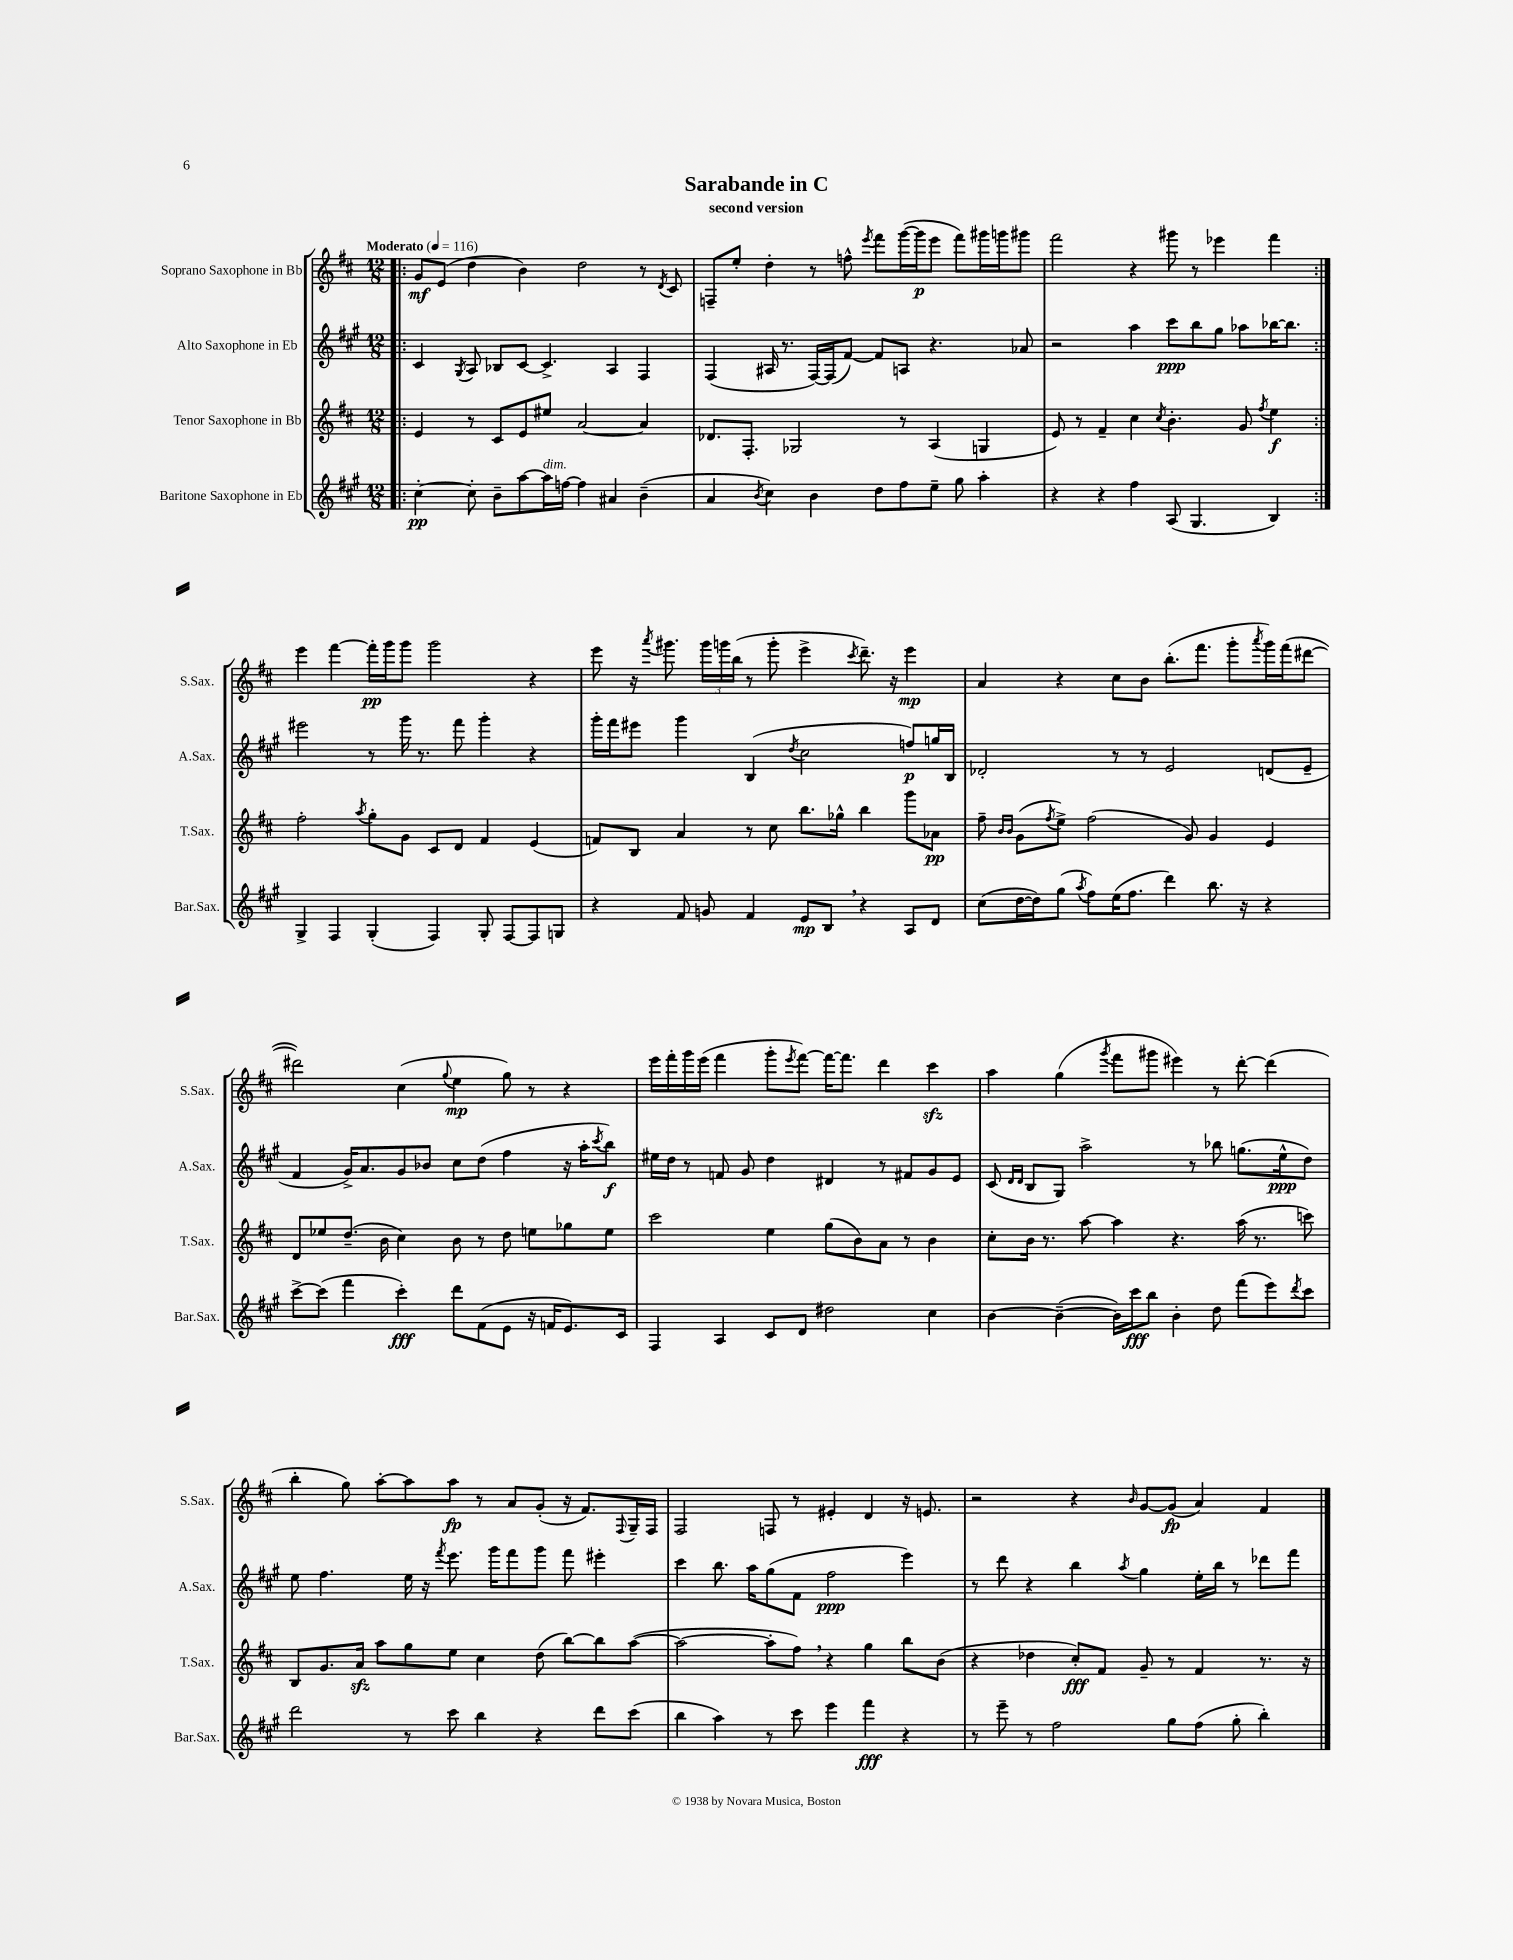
\header { title = "Sarabande in C" subtitle = "second version" }
<<
\new StaffGroup <<
\new Staff = "s0" \with { instrumentName = "Soprano Saxophone in Bb" shortInstrumentName = "S.Sax." } {
    \clef treble \key d \major \numericTimeSignature \time 12/8 \tempo "Moderato" 4 = 116
    \repeat volta 2 { \bar ".|:" g'8\mf e'8( d''4 b'4) d''2 r8 \acciaccatura { d'8 } cis'8 |
    f8-- e''8-. d''4-. r8 f''8-^ \acciaccatura { e'''8 } fis'''8 g'''16~( g'''16\p e'''8 fis'''8) gis'''16 g'''16 gis'''8 |
    fis'''2 r4 gis'''8 r8 ees'''4 fis'''4 | }
    e'''4 fis'''4~ fis'''16-.\pp g'''16 g'''8 g'''2 r4 |
    e'''8 r16 \acciaccatura { a'''8 } gis'''8. \tuplet 3/2 { gis'''16 g'''16 b''16( } r8 g'''8-. e'''4-> \acciaccatura { cis'''8 } d'''8.--) r16 e'''4\mp |
    a'4 r4 cis''8 b'8 b''8.-.( fis'''8. g'''8-. \acciaccatura { a'''8 } g'''16) fis'''16( dis'''8~ |
    dis'''2) cis''4( \appoggiatura { g''8 } e''4\mp g''8) r8 r4 |
    e'''16 fis'''16-. g'''16 e'''16( fis'''4 g'''8-. \acciaccatura { e'''8 } fis'''8~) fis'''16~ fis'''8. d'''4 cis'''4\sfz |
    a''4 g''4( \acciaccatura { g'''8 } fis'''8 gis'''8 eis'''4) r8 d'''8~-. d'''4( |
    b''4-. g''8) a''8~-. a''8 a''8\fp r8 a'8 g'8-.( r16 fis'8.) \appoggiatura { fis8 } g16-- fis16 |
    fis2 f8 r8 eis'4-. d'4 r16 e'8. |
    r2 r4 \grace { b'16 } g'8~ g'8\fp( a'4) fis'4 \bar "|." |
}
\new Staff = "s1" \with { instrumentName = "Alto Saxophone in Eb" shortInstrumentName = "A.Sax." } {
    \clef treble \key a \major \numericTimeSignature \time 12/8
    \repeat volta 2 { \bar ".|:" cis'4 \acciaccatura { gis8 } a8 bes8 cis'8~ cis'4.-> a4 fis4 |
    fis4( ais16 r8. fis16~) fis16( fis'8~) fis'8 a8 r4. aes'8 |
    r2 a''4 cis'''8\ppp b''8 gis''8 aes''8 bes''16~ bes''8. | }
    eis'''2 r8 gis'''16 r8. fis'''8 gis'''4-. r4 |
    gis'''16-. fis'''16 eis'''8 gis'''4 b4( \acciaccatura { d''8 } cis''2 f''8\p) g''16 b16 |
    des'2-. r8 r8 e'2 d'8( e'8-- |
    fis'4 gis'16->) a'8. gis'8 bes'8 cis''8 d''8( fis''4 r16 a''16-. \acciaccatura { cis'''8 } b''8\f) |
    eis''16 d''16 r8 f'8 gis'8 d''4 dis'4 r8 fis'8 gis'8 e'8 |
    cis'8( \grace { d'16 d'16 } b8 gis8) a''2-> r8 bes''8 g''8.( e''16-^\ppp d''8) |
    e''8 fis''4. e''16 r16 \acciaccatura { fis'''8 } e'''8. gis'''16 fis'''8 gis'''8 fis'''8 eis'''4-. |
    cis'''4 b''8. a''16 gis''8( fis'8 fis''2\ppp e'''4) |
    r8 d'''8 r4 b''4 \acciaccatura { a''8 } gis''4 e''16-. b''16 r8 des'''8 fis'''8 \bar "|." |
}
\new Staff = "s2" \with { instrumentName = "Tenor Saxophone in Bb" shortInstrumentName = "T.Sax." } {
    \clef treble \key d \major \numericTimeSignature \time 12/8
    \repeat volta 2 { \bar ".|:" e'4 r8 cis'8 e'8 eis''8 a'2~ a'4 |
    des'8. fis8.-. ges2 r8 a4( g4 |
    e'8) r8 fis'4-- cis''4 \acciaccatura { cis''8 } b'4.-. g'8 \acciaccatura { fis''8 } e''4\f | }
    fis''2-. \acciaccatura { a''8 } g''8-. g'8 cis'8 d'8 fis'4 e'4( |
    f'8) b8 a'4 r8 cis''8 b''8. ges''16-^ b''4 g'''8 aes'8\pp |
    fis''8-- \grace { b'16 b'16 } g'8( \acciaccatura { fis''8 } e''8->) fis''2( g'8) g'4 e'4 |
    d'8 ees''8 d''8.--( b'16 cis''4) b'8 r8 d''8 e''8 ges''8 e''8 |
    cis'''2 e''4 g''8( b'8) a'8 r8 b'4 |
    cis''8-. b'16 r8. a''8~ a''4 r4. a''16( r8. c'''8) |
    b8 g'8. a'16\sfz a''8 g''8 e''8 cis''4 d''8( b''8~) b''8 a''8~( |
    a''2~ a''8-. fis''8) \breathe r4 g''4 b''8 b'8( |
    r4 des''4 cis''8-.\fff) fis'8 g'8-- r8 fis'4 r8. r16 \bar "|." |
}
\new Staff = "s3" \with { instrumentName = "Baritone Saxophone in Eb" shortInstrumentName = "Bar.Sax." } {
    \clef treble \key a \major \numericTimeSignature \time 12/8
    \repeat volta 2 { \bar ".|:" cis''4~-.\pp cis''8-. b'8-- a''8~ a''16^\markup { \italic "dim." } f''16~ f''4 ais'4 b'4--( |
    a'4 \acciaccatura { b'8 } cis''4) b'4 d''8 fis''8 e''8-- gis''8 a''4-. |
    r4 r4 fis''4 a8( gis4. b4) | }
    gis4-> fis4 gis4-.( fis4) gis8-. fis8~ fis8 g8 |
    r4 fis'8 g'8 fis'4 e'8\mp b8 \breathe r4 a8 d'8 |
    cis''8( d''16~ d''16) gis''8( \acciaccatura { a''8 } fis''8) e''16( fis''8. d'''4) b''8. r16 r4 |
    cis'''8~-> cis'''8( fis'''4 cis'''4-.\fff) d'''8 fis'8( e'8 r16 f'16 e'8.) cis'16 |
    fis4 a4 cis'8 d'8 dis''2 cis''4 |
    b'4~ b'4~--( b'16) cis'''16\fff b''8 b'4-. d''8 fis'''8( e'''8) \acciaccatura { d'''8 } cis'''8 |
    d'''2 r8 cis'''8 b''4 r4 d'''8 cis'''8( |
    b''4 a''4) r8 cis'''8 e'''4 fis'''4\fff r4 |
    r8 e'''8-- r8 fis''2 gis''8 fis''8( gis''8-. b''4-.) \bar "|." |
}
>>
>>
\layout { \context { \Score \remove "Bar_number_engraver" } }
